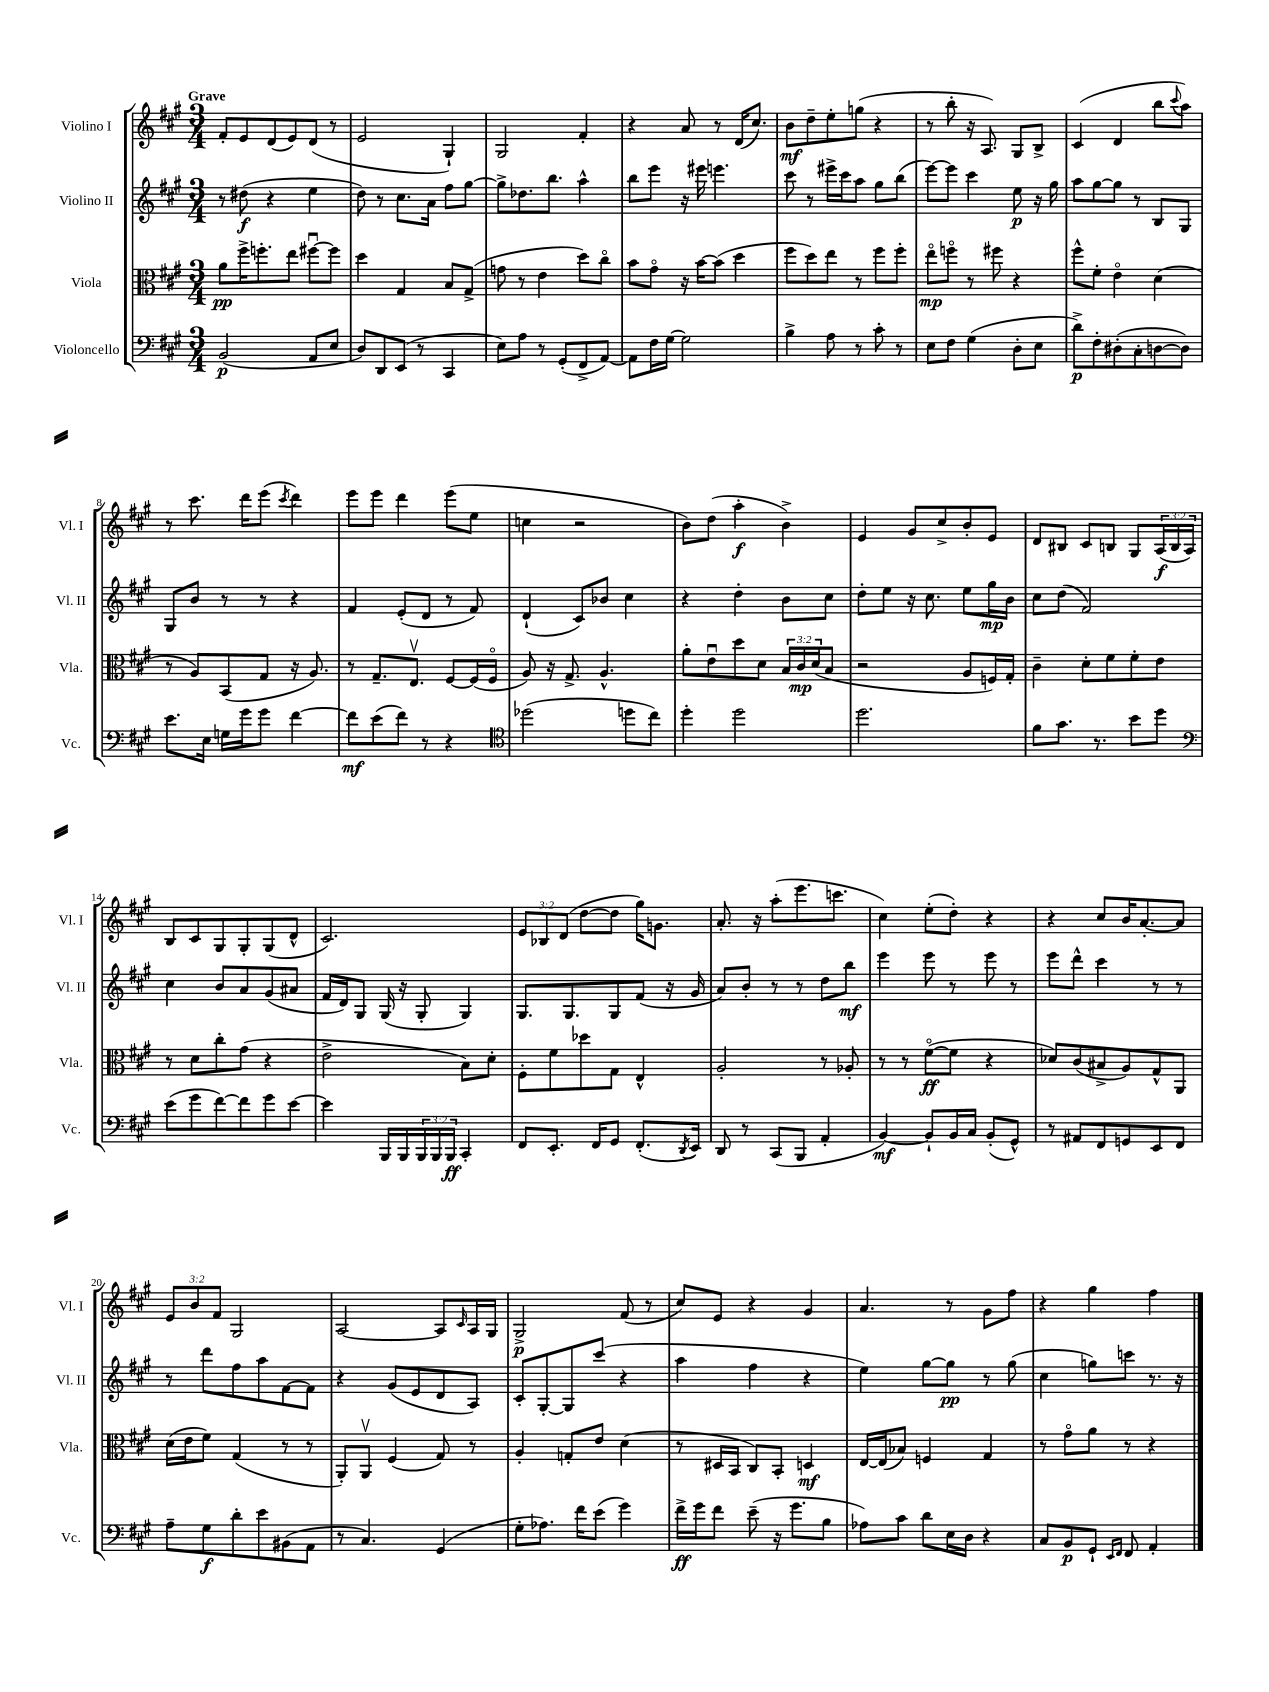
<<
\new StaffGroup <<
\new Staff = "s0" \with { instrumentName = "Violino I" shortInstrumentName = "Vl. I" } {
    \clef treble \key a \major \numericTimeSignature \time 3/4 \override Staff.TupletNumber.text = #tuplet-number::calc-fraction-text \tempo "Grave"
    fis'8-. e'8 d'8( e'8) d'8( r8 |
    e'2 gis4-!) |
    gis2 fis'4-. |
    r4 a'8 r8 d'16( cis''8.) |
    b'8\mf d''8-- e''8-. g''8( r4 |
    r8 b''8-. r16 a8.) gis8 b8-> |
    cis'4( d'4 b''8 \appoggiatura { cis'''8 } a''8) |
    r8 cis'''8. d'''16 e'''8( \acciaccatura { cis'''8 } d'''4) |
    e'''8 e'''8 d'''4 e'''8( e''8 |
    c''4 r2 |
    b'8) d''8( a''4-.\f b'4->) |
    e'4 gis'8 cis''8-> b'8-. e'8 |
    d'8 bis8 cis'8 b8 gis8 \tuplet 3/2 { a16\f( b16 a16) } |
    b8 cis'8 gis8 gis8-. gis8( d'8-^ |
    cis'2.) |
    \tuplet 3/2 { e'8 bes8 d'8( } d''8~ d''8 gis''16) g'8. |
    a'8.-. r16 a''8-.( e'''8. c'''8. |
    cis''4) e''8-.( d''8-.) r4 |
    r4 cis''8 b'16 a'8.~-. a'8 |
    \tuplet 3/2 { e'8 b'8 fis'8 } gis2 |
    a2~ a8 \grace { cis'16 } a16 gis16 |
    gis2->\p fis'8( r8 |
    cis''8) e'8 r4 gis'4 |
    a'4. r8 gis'8 fis''8 |
    r4 gis''4 fis''4 \bar "|." |
}
\new Staff = "s1" \with { instrumentName = "Violino II" shortInstrumentName = "Vl. II" } {
    \clef treble \key a \major \numericTimeSignature \time 3/4
    r8 dis''8\f( r4 e''4 |
    d''8) r8 cis''8. a'16 fis''8 gis''8~ |
    gis''8-> des''8. b''8. a''4-^ |
    b''8 e'''8 r16 eis'''16 e'''4. |
    cis'''8 r8 eis'''16-> cis'''16 a''8 gis''8 b''8( |
    e'''8~) e'''8 cis'''4 e''8\p r16 gis''16 |
    a''8 gis''8~ gis''8 r8 b8 gis8 |
    gis8 b'8 r8 r8 r4 |
    fis'4 e'8-.( d'8 r8 fis'8) |
    d'4-!( cis'8) bes'8 cis''4 |
    r4 d''4-. b'8 cis''8 |
    d''8-. e''8 r16 cis''8. e''8 gis''16\mp b'16 |
    cis''8 d''8( fis'2) |
    cis''4 b'8 a'8 gis'8( ais'8 |
    fis'16 d'16) gis8 gis16( r16 gis8-. gis4) |
    gis8. gis8. gis8 fis'8( r16 gis'16 |
    a'8) b'8-. r8 r8 d''8 b''8\mf |
    e'''4 e'''8 r8 e'''8 r8 |
    e'''8 d'''8-^ cis'''4 r8 r8 |
    r8 d'''8 fis''8 a''8 fis'8~ fis'8 |
    r4 gis'8( e'8 d'8 a8) |
    cis'8-. gis8~-. gis8 cis'''8( r4 |
    a''4 fis''4 r4 |
    e''4) gis''8~ gis''8\pp r8 gis''8( |
    cis''4 g''8) c'''8 r8. r16 \bar "|." |
}
\new Staff = "s2" \with { instrumentName = "Viola" shortInstrumentName = "Vla." } {
    \clef alto \key a \major \numericTimeSignature \time 3/4 \override Staff.TupletNumber.text = #tuplet-number::calc-fraction-text
    a'8\pp fis''16-> f''8.-. e''8 fis''8~\downbow fis''8 |
    d''4 gis4 b8 gis8->( |
    g'8 r8 e'4 d''8) cis''8\flageolet |
    b'8 gis'8\flageolet r16 b'16~ b'8( d''4 |
    fis''8 d''8) e''8 r8 fis''8 fis''8-. |
    e''8\flageolet\mp f''8\flageolet r8 fis''8 r4 |
    fis''8-^ fis'8-. e'4\flageolet d'4( |
    r8 a8) b,8( gis8 r16 a8.) |
    r8 gis8.-- e8.\upbow fis8~ fis16( fis16\flageolet |
    a8) r16 gis8.-> a4.-^ |
    a'8-. e'8\downbow d''8 d'8 \tuplet 3/2 { b16 cis'16\mp d'16( } b8 |
    r2 a8 f16) gis16-. |
    cis'4-- d'8-. fis'8 fis'8-. e'8 |
    r8 d'8 cis''8-. gis'8( r4 |
    e'2-> b8) d'8-. |
    fis8-. fis'8 des''8 gis8 e4-^ |
    a2-. r8 aes8-. |
    r8 r8 fis'8~\flageolet\ff( fis'8 r4 |
    des'8) cis'8( bis8-> a8) gis8-^ a,8 |
    d'16( e'16 fis'8) gis4( r8 r8 |
    a,8-.) a,8\upbow fis4( gis8) r8 |
    a4-. g8-. e'8 d'4( |
    r8 dis16 b,16 cis8) b,8-. d4\mf |
    e16~ e16( bes8) f4 gis4 |
    r8 gis'8\flageolet a'8 r8 r4 \bar "|." |
}
\new Staff = "s3" \with { instrumentName = "Violoncello" shortInstrumentName = "Vc." } {
    \clef bass \key a \major \numericTimeSignature \time 3/4 \override Staff.TupletNumber.text = #tuplet-number::calc-fraction-text
    b,2\p( a,8 e8 |
    d8) d,8 e,8( r8 cis,4 |
    e8) a8 r8 gis,8-.( fis,8-> a,8~) |
    a,8 fis16 gis16~ gis2 |
    b4-> a8 r8 cis'8-. r8 |
    e8 fis8 gis4( d8-. e8 |
    d'8->\p) fis8-. dis8-.( cis8-. d8~ d8) |
    e'8. e16 g16 gis'16 gis'8 fis'4~ |
    fis'8\mf e'8( fis'8) r8 r4 |
    \clef tenor des''2( d''8 cis''8) |
    d''4-. d''2 |
    d''2. |
    fis'8 gis'8. r8. b'8 d''8 |
    \clef bass e'8( gis'8 fis'8~) fis'8 gis'8 e'8~ |
    e'4 b,,16 b,,16 \tuplet 3/2 { b,,16 b,,16 b,,16\ff } cis,4-. |
    fis,8 e,8.-. fis,16 gis,8 fis,8.-.( \acciaccatura { d,8 } e,16) |
    d,8 r8 cis,8( b,,8 a,4-. |
    b,4~\mf) b,8-! b,16 cis16 b,8-.( gis,8-^) |
    r8 ais,8 fis,8 g,8 e,8 fis,8 |
    a8-- gis8\f d'8-. e'8 bis,8( a,8 |
    r8 cis4.) gis,4( |
    gis8-. aes8.) fis'16 e'8( gis'4) |
    fis'16->\ff gis'16 fis'8 e'8--( r16 gis'8. b8 |
    aes8) cis'8 d'8 e16 d16 r4 |
    cis8 b,8\p gis,8-! \grace { e,16 fis,16 } fis,8 a,4-. \bar "|." |
}
>>
>>
